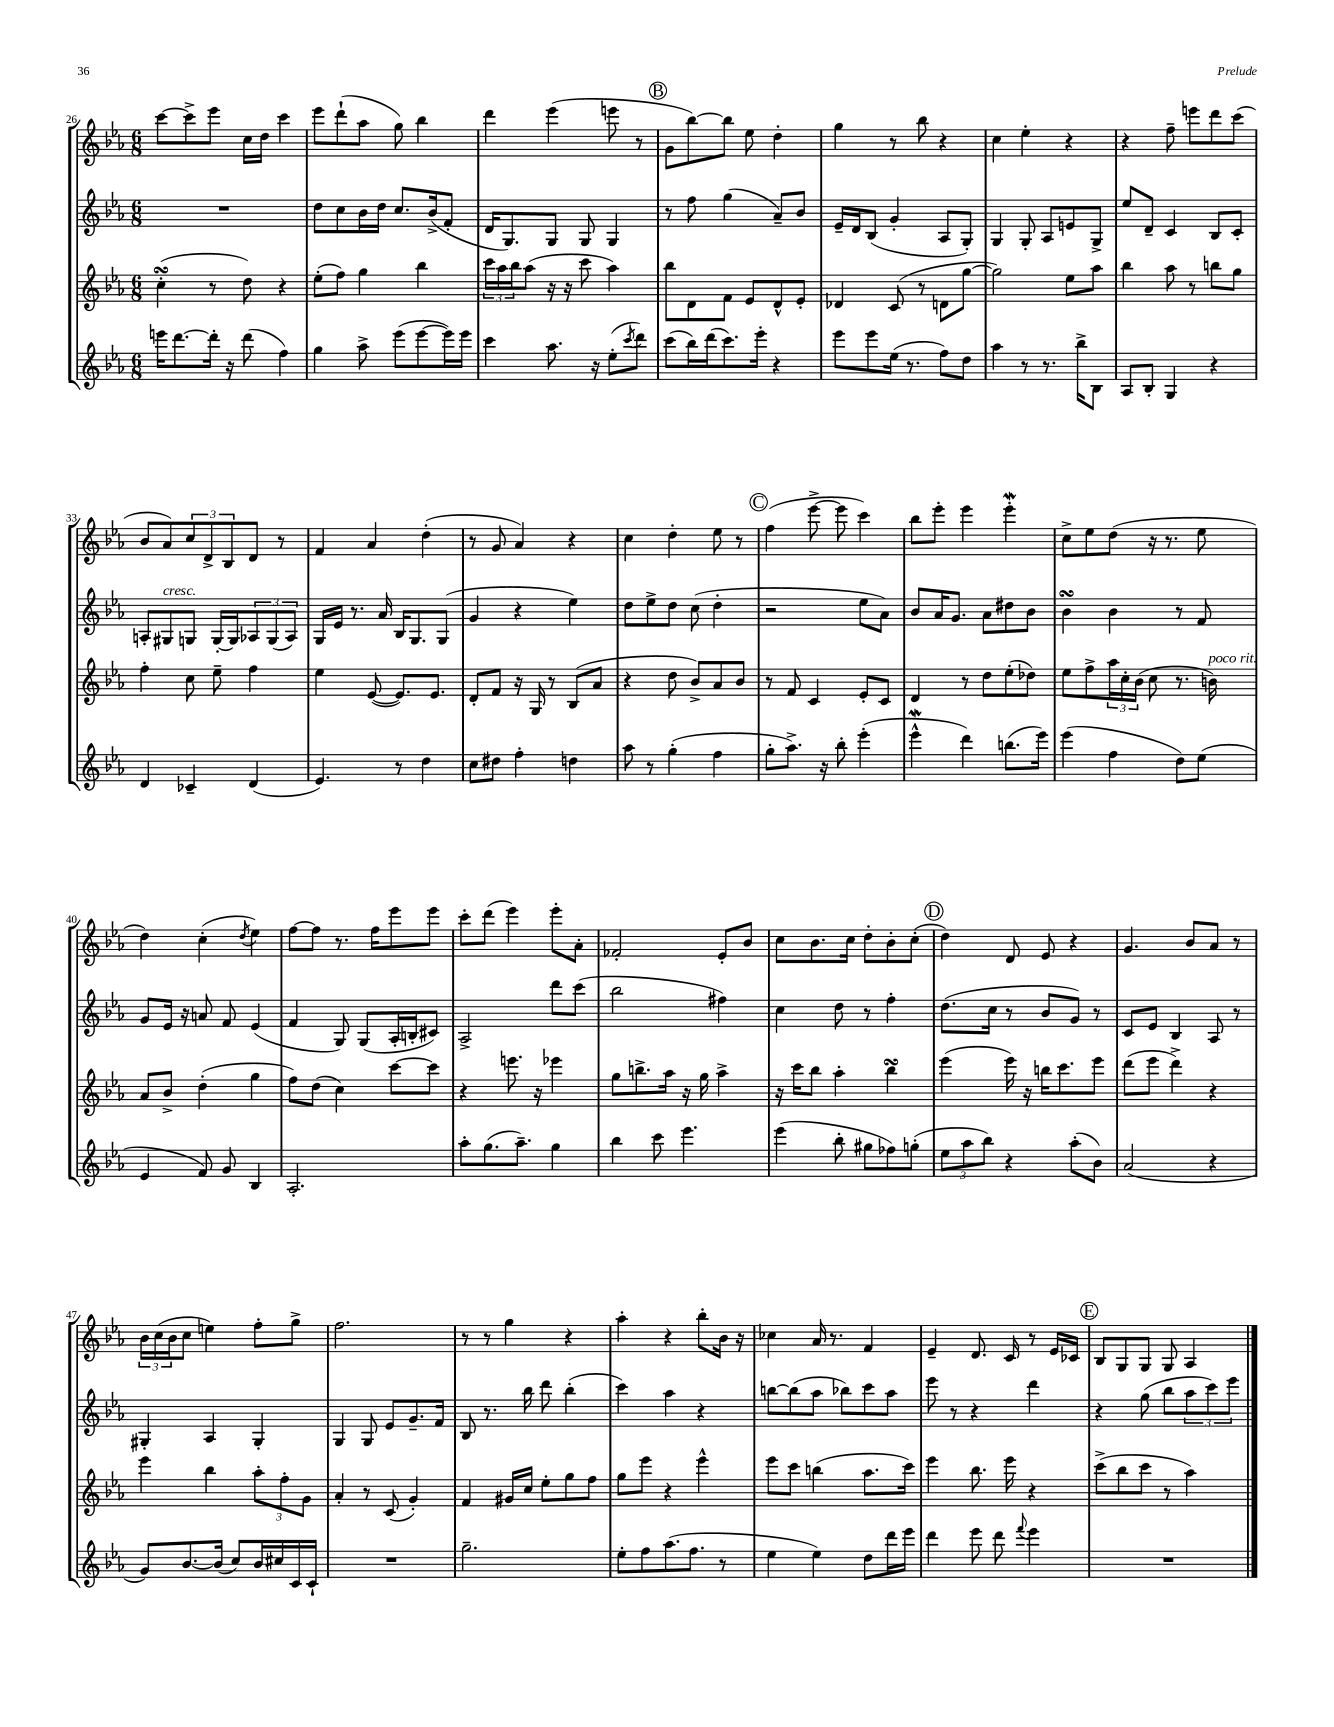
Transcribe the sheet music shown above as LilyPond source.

<<
\new StaffGroup <<
\new Staff = "s0" {
    \clef treble \key ees \major \numericTimeSignature \time 6/8
    c'''8~ c'''8-> ees'''8 c''16 d''16 c'''4 |
    ees'''8 d'''8-!( aes''8 g''8) bes''4 |
    d'''4 ees'''4( e'''8 r8 |
    \mark \markup { \circle "B" } g'8 bes''8~) bes''8 ees''8 d''4-. |
    g''4 r8 bes''8 r4 |
    c''4 ees''4-. r4 |
    r4 f''8-- e'''8 d'''8 c'''8( |
    bes'8 aes'8) \tuplet 3/2 { c''8 d'8-> bes8 } d'8 r8 |
    f'4 aes'4 d''4-.( |
    r8 g'8 aes'4) r4 |
    c''4 d''4-. ees''8 r8 |
    \mark \markup { \circle "C" } f''4( ees'''8~-> ees'''8 c'''4) |
    bes''8 ees'''8-. ees'''4 ees'''4-.\mordent |
    c''8-> ees''8 d''8( r16 r8. ees''8 |
    d''4) c''4-.( \acciaccatura { d''8 } ees''4) |
    f''8~ f''8 r8. f''16 ees'''8 ees'''8 |
    c'''8-. d'''8( ees'''4) ees'''8-. aes'8-. |
    fes'2-. ees'8-. bes'8 |
    c''8 bes'8. c''16 d''8-. bes'8-. c''8-.( |
    \mark \markup { \circle "D" } d''4) d'8 ees'8 r4 |
    g'4. bes'8 aes'8 r8 |
    \tuplet 3/2 { bes'16 c''16( bes'16 } c''8 e''4) f''8-. g''8-> |
    f''2. |
    r8 r8 g''4 r4 |
    aes''4-. r4 bes''8-. bes'16 r16 |
    ces''4 aes'16 r8. f'4 |
    ees'4-- d'8. c'16 r8 ees'16 ces'16 |
    \mark \markup { \circle "E" } bes8 g8 g8 g8 aes4 \bar "|." |
}
\new Staff = "s1" {
    \clef treble \key ees \major \numericTimeSignature \time 6/8
    R2. |
    d''8 c''8 bes'16 d''16 c''8. bes'16->( f'8-. |
    d'16 g8.) g8 g8 g4 |
    \mark \markup { \circle "B" } r8 f''8 g''4( aes'8--) bes'8 |
    ees'16-- d'16 bes8( g'4-. aes8 g8-.) |
    g4 g8-. aes8 e'8 g8-> |
    ees''8 d'8-- c'4 bes8 c'8-. |
    a8-. gis8^\markup { \italic "cresc." } g8 g16~-. g16 \tuplet 3/2 { aes8 g8( aes8) } |
    g16 ees'16 r8. aes'16 bes16 g8. g8( |
    g'4 r4 ees''4) |
    d''8 ees''8-> d''8 c''8( d''4-. |
    \mark \markup { \circle "C" } r2 ees''8 aes'8) |
    bes'8 aes'16 g'8. aes'8 dis''8 bes'8 |
    bes'4\turn bes'4 r8 f'8 |
    g'8 ees'16 r16 a'8 f'8 ees'4( |
    f'4 g8) g8( aes16-. b16-. cis'8) |
    aes2-> d'''8 c'''8( |
    bes''2 fis''4) |
    c''4 d''8 r8 f''4-. |
    \mark \markup { \circle "D" } d''8.( c''16 r8 bes'8 g'8) r8 |
    c'8 ees'8 bes4 aes8 r8 |
    gis4-. aes4 gis4-. |
    g4 g8 ees'8 g'8.-- f'16 |
    bes8 r8. bes''16 d'''8 bes''4-.( |
    c'''4) aes''4 r4 |
    b''8~ b''8( aes''8 bes''8) c'''8 aes''8 |
    ees'''8 r8 r4 d'''4 |
    \mark \markup { \circle "E" } r4 g''8( bes''8 \tuplet 3/2 { aes''8 c'''8) ees'''8 } \bar "|." |
}
\new Staff = "s2" {
    \clef treble \key ees \major \numericTimeSignature \time 6/8
    c''4-.\turn( r8 d''8) r4 |
    ees''8-.( f''8) g''4 bes''4 |
    \tuplet 3/2 { c'''16 aes''16 bes''16 } aes''8( r16 r16 c'''8 aes''4) |
    \mark \markup { \circle "B" } bes''8 d'8 f'8 ees'8 d'8-^ ees'8-. |
    des'4 c'8( r8 d'8 g''8~ |
    g''2) ees''8 aes''8 |
    bes''4 aes''8 r8 b''8 g''8 |
    f''4-. c''8 ees''8-- f''4 |
    ees''4 ees'8~( ees'8.) ees'8. |
    d'8-. f'8 r16 g16 r8 bes8( aes'8 |
    r4 d''8 bes'8->) aes'8 bes'8 |
    \mark \markup { \circle "C" } r8 f'8 c'4 ees'8-. c'8 |
    d'4 r8 d''8 ees''8-.( des''8) |
    ees''8 f''8-> \tuplet 3/2 { aes''16 c''16-. bes'16( } c''8 r8. b'16^\markup { \italic "poco rit." }) |
    aes'8 bes'8-> d''4-.( g''4 |
    f''8) d''8( c''4) c'''8~ c'''8 |
    r4 e'''8. r16 ees'''4 |
    g''8 b''8.-> aes''16 r16 g''16 aes''4-> |
    r16 c'''16 bes''8 aes''4-. bes''4\turn |
    \mark \markup { \circle "D" } ees'''4( ees'''16) r16 b''16 c'''8. ees'''8 |
    d'''8( ees'''8 d'''4->) r4 |
    ees'''4 bes''4 \tuplet 3/2 { aes''8-. f''8-. g'8 } |
    aes'4-. r8 c'8( g'4-.) |
    f'4 gis'16 c''16 ees''8-. g''8 f''8 |
    g''8 ees'''8 r4 ees'''4-^ |
    ees'''8 c'''8 b''4( aes''8. c'''16) |
    ees'''4 bes''8. ees'''16 r4 |
    \mark \markup { \circle "E" } c'''8->( bes''8 c'''8 r8 aes''4) \bar "|." |
}
\new Staff = "s3" {
    \clef treble \key ees \major \numericTimeSignature \time 6/8
    e'''16 d'''8.~ d'''16-. r16 d'''8( f''4) |
    g''4 aes''8-> ees'''8( ees'''8~ ees'''16) ees'''16 |
    c'''4 aes''8. r16 ees''8-.( \acciaccatura { c'''8 } d'''8) |
    \mark \markup { \circle "B" } c'''8( bes''16) d'''16( c'''8.) ees'''16-. r4 |
    ees'''8 ees'''8 ees''16( r8. f''8) d''8 |
    aes''4 r8 r8. bes''16-> bes8 |
    aes8 bes8-. g4 r4 |
    d'4 ces'4-- d'4( |
    ees'4.) r8 d''4 |
    c''8 dis''8 f''4-. d''4 |
    aes''8 r8 g''4-.( f''4 |
    \mark \markup { \circle "C" } g''8-. aes''8.->) r16 bes''8-. ees'''4-.( |
    ees'''4-^\mordent d'''4) b''8.( ees'''16) |
    ees'''4( f''4 d''8) ees''8( |
    ees'4 f'8) g'8 bes4 |
    aes2.-. |
    aes''8-. g''8.( aes''8.--) g''4 |
    bes''4 c'''8 ees'''4. |
    ees'''4( bes''8-. gis''8 fes''8) g''8-.( |
    \mark \markup { \circle "D" } \tuplet 3/2 { ees''8 aes''8 bes''8) } r4 aes''8-.( bes'8) |
    aes'2( r4 |
    g'8) bes'8.~ bes'16( c''8) bes'16 cis''16 c'16 c'16-! |
    R2. |
    g''2.-- |
    ees''8-. f''8 aes''8.( f''8. r8 |
    ees''4 ees''4) d''8 d'''16 ees'''16 |
    d'''4 ees'''8 d'''8 \appoggiatura { f'''8 } ees'''4 |
    \mark \markup { \circle "E" } R2. \bar "|." |
}
>>
>>
\layout { \context { \Score currentBarNumber = #26 } }
